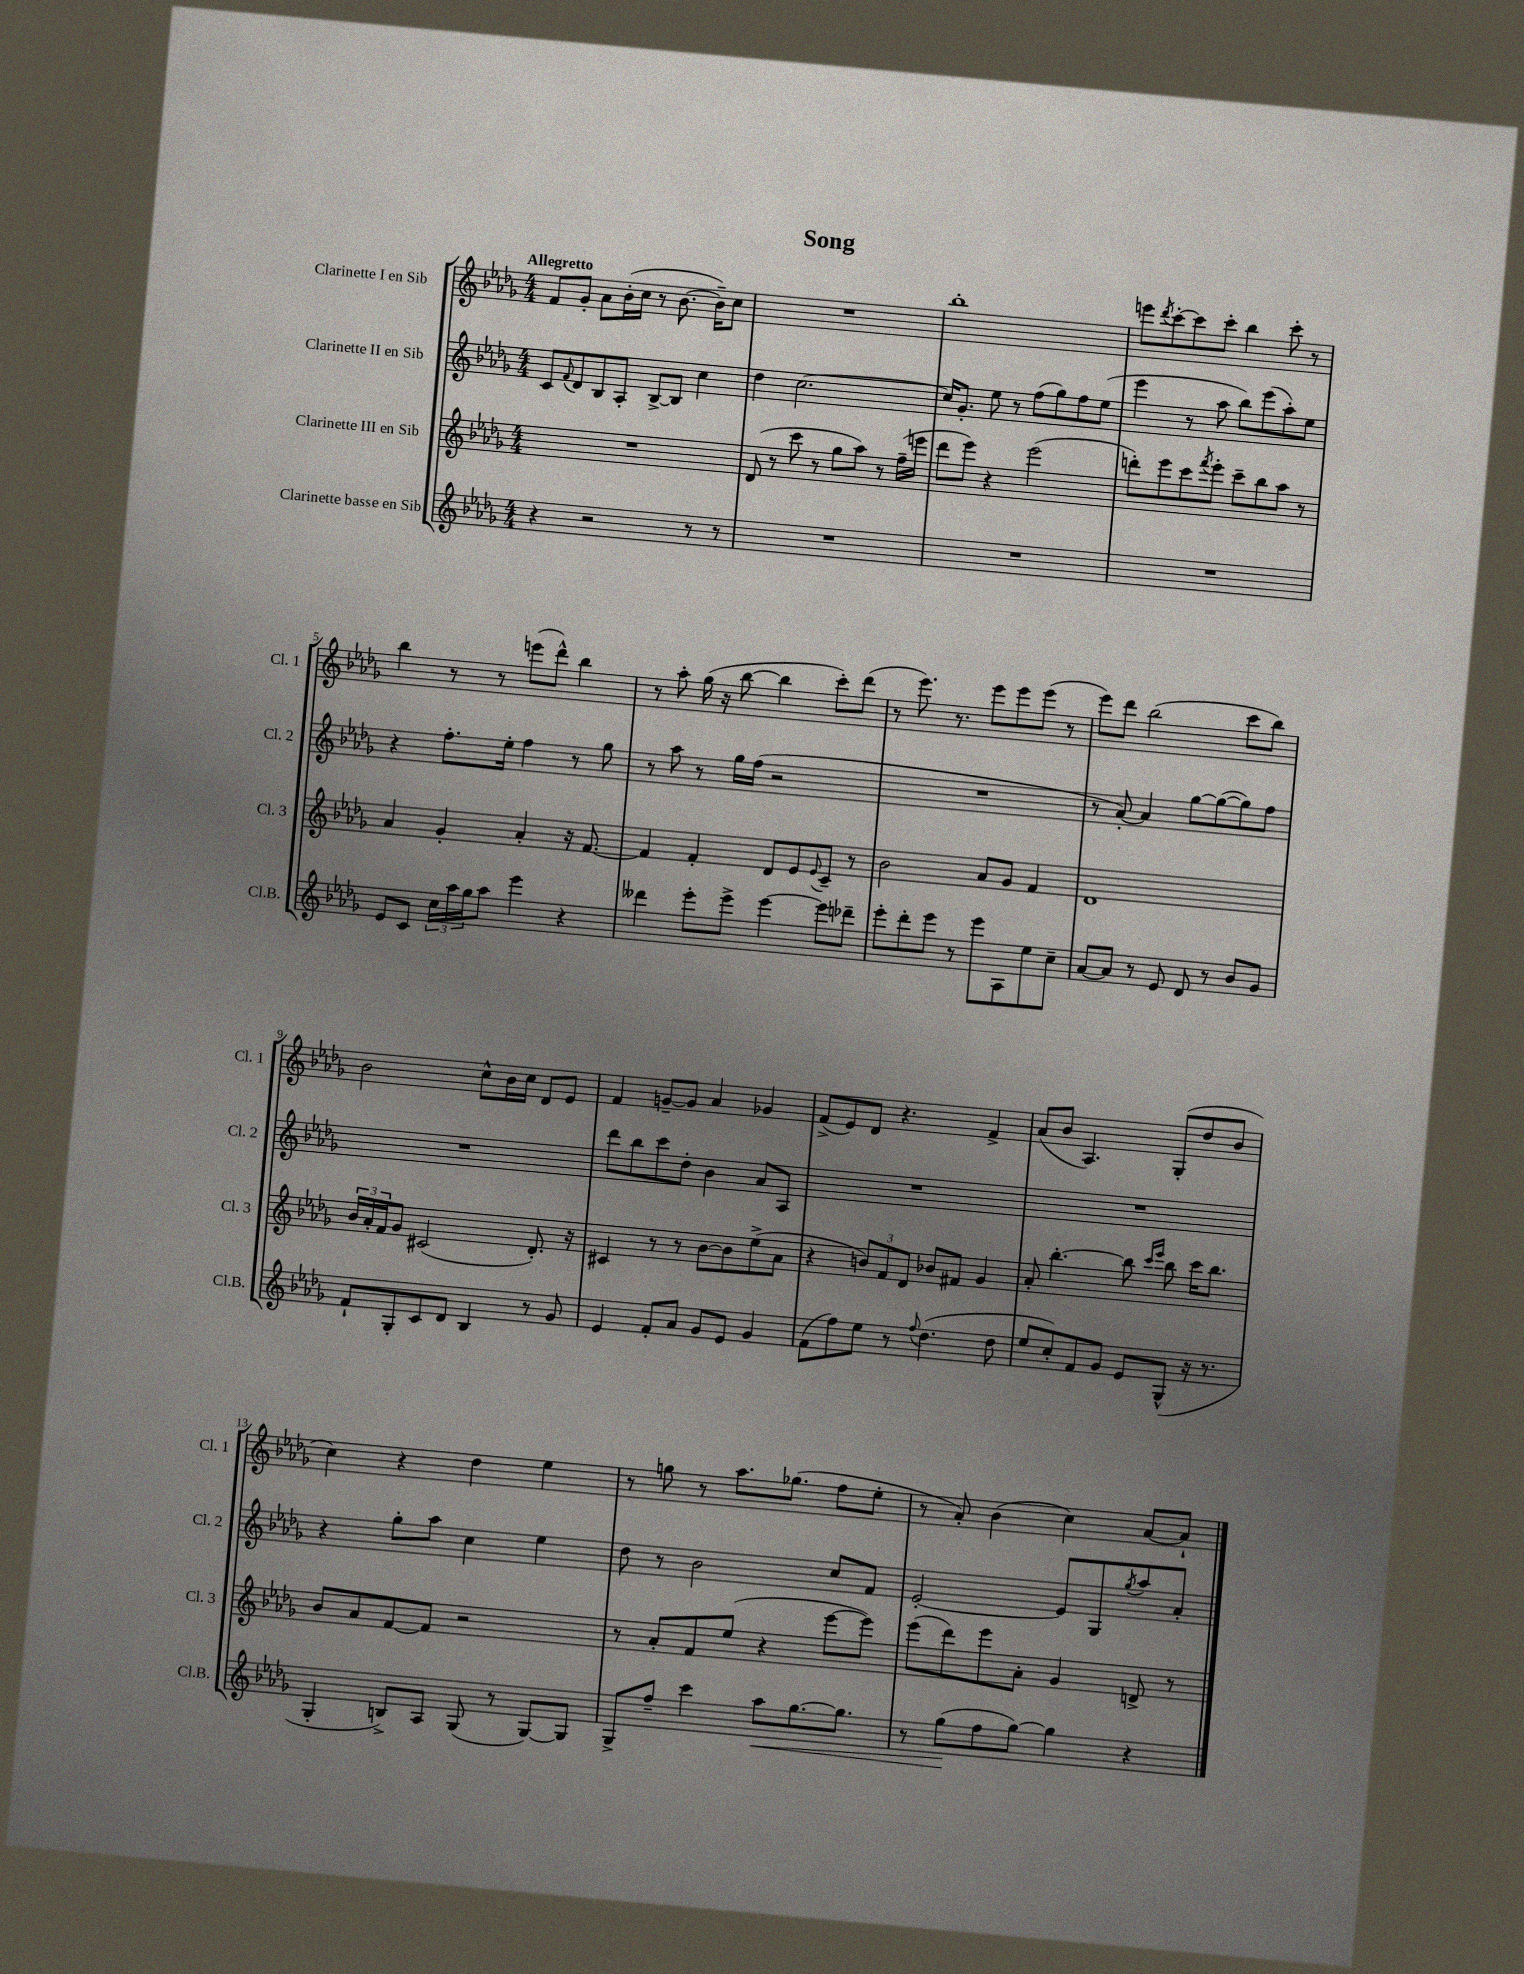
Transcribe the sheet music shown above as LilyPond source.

\header { title = "Song" }
<<
\new StaffGroup <<
\new Staff = "s0" \with { instrumentName = "Clarinette I en Sib" shortInstrumentName = "Cl. 1" } {
    \clef treble \key des \major \numericTimeSignature \time 4/4 \tempo "Allegretto"
    f'8 ges'8-. aes'8 bes'16-.( c''16 r8 bes'8.~ bes'16--) c''8 |
    R1 |
    bes''1-. |
    e'''8 \acciaccatura { des'''8 } c'''8~-. c'''8 c'''8-. bes''4 c'''8-. r8 |
    bes''4 r8 r8 e'''8( des'''8-^) bes''4 |
    r8 aes''8-. ges''16( r16 bes''8~ bes''4 c'''8-.) des'''8( |
    r8 ees'''8.) r8. ees'''8 ees'''8 ees'''8( r8 |
    ees'''8) des'''8 bes''2( c'''8 bes''8) |
    bes'2 c''8-^ bes'16 c''16 des'8 ees'8 |
    f'4 g'8~-- g'8 aes'4 ges'4 |
    f'8->( ees'8) des'8 r4. f'4-> |
    aes'8( bes'8 aes4.) ges8-.( des''8 bes'8 |
    c''4) r4 des''4 ees''4 |
    r8 g''8 r8 aes''8. ges''8.( f''8 ees''8-. |
    r8 aes'8-.) bes'4( c''4) aes'8~ aes'8-! \bar "|." |
}
\new Staff = "s1" \with { instrumentName = "Clarinette II en Sib" shortInstrumentName = "Cl. 2" } {
    \clef treble \key des \major \numericTimeSignature \time 4/4
    c'8 \appoggiatura { f'8 } des'8 bes8 aes8-. bes8~-> bes8 c''4 |
    des''4 c''2.~ |
    c''16 ges'8.-. ees''8 r8 f''8( ges''8) f''8 ees''8( |
    ees'''4 r8 aes''8 bes''8) ees'''8( aes''8-.) ees''8 |
    r4 f''8.-. ees''16-. f''4 r8 ges''8 |
    r8 aes''8 r8 ges''16 f''16( r2 |
    R1 |
    r8 aes'8~-.) aes'4 ges''8~ ges''8~( ges''8) f''8 |
    R1 |
    des'''8 bes''8 c'''8 des''8-. bes'4 aes'8 aes8 |
    R1 |
    R1 |
    r4 ges''8-. aes''8 c''4 ees''4 |
    des''8 r8 bes'2 c''8 f'8 |
    ees'2~-. ees'8 ges8 \acciaccatura { ges''8 } aes''8 aes'8-. \bar "|." |
}
\new Staff = "s2" \with { instrumentName = "Clarinette III en Sib" shortInstrumentName = "Cl. 3" } {
    \clef treble \key des \major \numericTimeSignature \time 4/4
    R1 |
    des'8( r8 c'''8 r8 ges''8 aes''8) r8 f''16--( e'''16 |
    des'''8 ees'''8) r4 ees'''2( |
    d'''8-.) ees'''8 c'''8 \acciaccatura { f'''8 } ees'''8-. c'''8-- bes''8 aes''8 r8 |
    aes'4 ges'4-. aes'4-. r16 f'8.~ |
    f'4 f'4-. des'8 ees'8 \appoggiatura { ees'8 } c'8-- r8 |
    bes'2 aes'8 ges'8 f'4 |
    des'1 |
    \tuplet 3/2 { bes'16 aes'16-. f'16 } ges'8 cis'2( des'8.-.) r16 |
    cis'4 r8 r8 bes'8~ bes'8 ees''8->( aes'8 |
    r4 \tuplet 3/2 { b'8) f'8 des'8 } bes'8 fis'8 ges'4 |
    aes'8-. bes''4.~-. bes''8 \grace { c'''16 ees'''16 } bes''8 c'''16 bes''8. |
    bes'8 aes'8 f'8~ f'8 r2 |
    r8 aes'8-. f'8 ees''8( r4 ees'''8~ ees'''8) |
    ees'''8( des'''8) ees'''8 aes'8-. ges'4 d'8-> r8 \bar "|." |
}
\new Staff = "s3" \with { instrumentName = "Clarinette basse en Sib" shortInstrumentName = "Cl.B." } {
    \clef treble \key des \major \numericTimeSignature \time 4/4
    r4 r2 r8 r8 |
    R1 |
    R1 |
    R1 |
    ees'8 c'8 \tuplet 3/2 { c''16 aes''16 ges''16 } aes''8 ees'''4 r4 |
    deses'''4 ees'''8-. ees'''8-> ees'''4~ ees'''8 des'''8-- |
    ees'''8-. des'''8-. ees'''8 r8 ees'''8 aes8 ees''8 c''8-- |
    aes'8~ aes'8 r8 ees'8 des'8 r8 bes'8 ges'8 |
    f'8-! ges8-. c'8 des'8 bes4 r8 ges'8 |
    ees'4 f'8-. aes'8 ges'8 ees'8 ges'4 |
    f'8( f''8) ees''8 r8 \appoggiatura { f''8 } des''4.( des''8 |
    ees''8 c''8-.) f'8 ges'8 ees'8 ges8-^( r16 r8. |
    ges4-. b8->) aes8 ges8( r8 ges8~) ges8 |
    ges8-> f''8-- c'''4 aes''8\< ges''8.~ ges''8. |
    r8 ges''8\!( f''8 ges''8~) ges''4 r4 \bar "|." |
}
>>
>>
